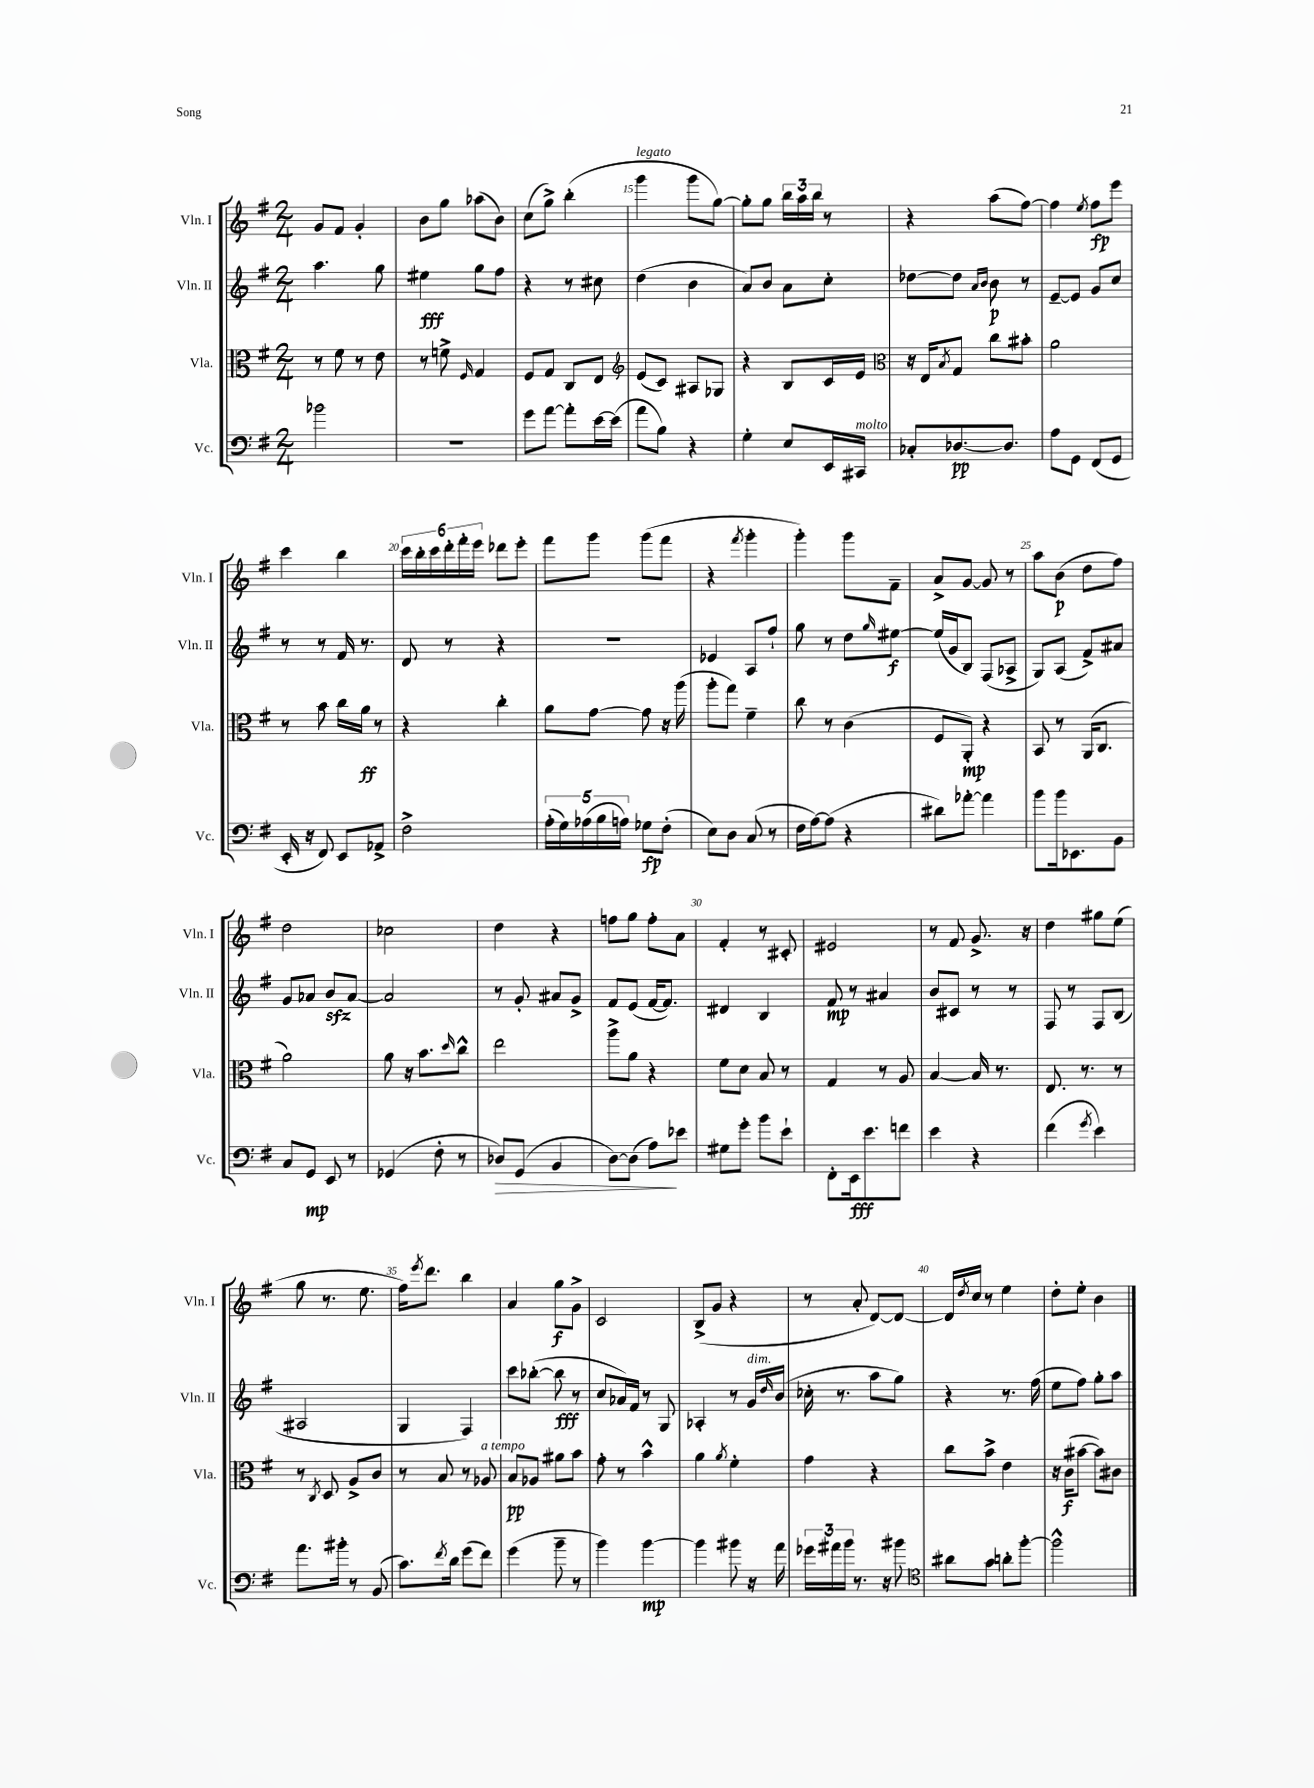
<<
\new StaffGroup <<
\new Staff = "s0" \with { instrumentName = "Vln. I" shortInstrumentName = "Vln. I" } {
    \clef treble \key g \major \numericTimeSignature \time 2/4
    g'8 fis'8 g'4-. |
    b'8 g''8 aes''8( b'8) |
    c''8( g''8->) b''4-.( |
    g'''4^\markup { \italic "legato" } g'''8 g''8~) |
    g''8-. g''8 \tuplet 3/2 { b''16 a''16 b''16 } r8 |
    r4 a''8( fis''8~) |
    fis''4 \acciaccatura { e''8 } fis''8\fp e'''8 |
    c'''4 b''4 |
    \tuplet 6/4 { c'''16 b''16-. c'''16 d'''16-. fis'''16-. e'''16 } des'''8 e'''8-. |
    fis'''8 g'''8 g'''8( fis'''8 |
    r4 \acciaccatura { fis'''8 } g'''4-. |
    g'''4-.) g'''8 fis'8-- |
    a'8-> g'8~ g'8 r8 |
    a''8 b'8\p( d''8 fis''8) |
    d''2 |
    ces''2 |
    d''4 r4 |
    f''8 g''8 f''8-. a'8 |
    fis'4-. r8 cis'8-. |
    eis'2 |
    r8 fis'8 g'8.-> r16 |
    d''4 gis''8 e''8( |
    g''8 r8. e''8. |
    fis''16) \acciaccatura { e'''8 } d'''8. b''4 |
    a'4 g''8\f g'8-> |
    c'2 |
    b8->( g'8 r4 |
    r8 a'8-. d'8~) d'8~ |
    d'16 \acciaccatura { d''8 } c''16 r8 e''4 |
    d''8-. e''8-. b'4 \bar "|." |
}
\new Staff = "s1" \with { instrumentName = "Vln. II" shortInstrumentName = "Vln. II" } {
    \clef treble \key g \major \numericTimeSignature \time 2/4
    a''4. g''8 |
    eis''4\fff g''8 fis''8 |
    r4 r8 cis''8 |
    d''4( b'4 |
    a'8) b'8 a'8 c''8-. |
    des''8~ des''8 \grace { a'16 b'16 } b'8\p r8 |
    e'8~-- e'8 g'8 c''8 |
    r8 r8 fis'16 r8. |
    d'8 r8 r4 |
    R2 |
    ees'4 a8 fis''8-! |
    g''8 r8 d''8 \grace { g''16 } eis''8~\f |
    eis''16( g'16 b8) fis8( aes8-> |
    g8) a8( fis'8->) ais'8 |
    g'8 aes'8 b'8\sfz aes'8~ |
    aes'2 |
    r8 g'8-. ais'8 g'8-> |
    fis'8 e'8( fis'16~ fis'8.) |
    dis'4 b4 |
    fis'8\mp r8 ais'4 |
    b'8 cis'8 r8 r8 |
    fis8 r8 fis8 b8( |
    ais2 |
    g4 fis4) |
    c'''8 bes''8~-.( bes''8\fff r8 |
    c''8 aes'16) fis'16 r8 g8 |
    aes4-. r8 g'16^\markup { \italic "dim." } \grace { d''16 } b'16( |
    ces''16-. r8. a''8 g''8) |
    r4 r8. fis''16( |
    e''8 fis''8) g''8-. a''8 \bar "|." |
}
\new Staff = "s2" \with { instrumentName = "Vla." shortInstrumentName = "Vla." } {
    \clef alto \key g \major \numericTimeSignature \time 2/4
    r8 fis'8 r8 e'8 |
    r8 f'8-> \grace { fis16 } g4 |
    fis8 g8 c8 e8 |
    \clef treble e'8( c'8) ais8 ges8 |
    r4 b8 c'16 e'16 |
    \clef alto r16 e16 \acciaccatura { b8 } g8 c''8 bis'8-. |
    a'2 |
    r8 b'8 c''16 a'16\ff r8 |
    r4 c''4-. |
    a'8 g'8~ g'8 r16 a''16( |
    a''8-. g''8) fis'4-- |
    c''8 r8 c'4( |
    fis8 a,8-.\mp) r4 |
    b,8 r8 a,16( c8. |
    a'2) |
    a'8 r16 b'8. \grace { d''16 } c''8-^ |
    e''2 |
    a''8-> a'8 r4 |
    fis'8 d'8 b8 r8 |
    g4 r8 a8 |
    b4~ b16 r8. |
    e8. r8. r8 |
    r8 \acciaccatura { c8 } d8 a8-> c'8 |
    r8 b8 r8 aes8^\markup { \italic "a tempo" } |
    b8\pp aes8 ais'8 b'8 |
    g'8-. r8 b'4-^ |
    a'4 \acciaccatura { a'8 } fis'4-. |
    g'4 r4 |
    c''8 b'8-> e'4 |
    r16 c'16\f( bis'8~ bis'8) cis'8 \bar "|." |
}
\new Staff = "s3" \with { instrumentName = "Vc." shortInstrumentName = "Vc." } {
    \clef bass \key g \major \numericTimeSignature \time 2/4
    bes'2 |
    R2 |
    g'8 a'8~ a'8-. e'16~ e'16( |
    a'8 b8) r4 |
    g4-. e8 e,16 cis,16^\markup { \italic "molto" } |
    ces8-. des8.~\pp des8. |
    a8 g,8 fis,8( g,8 |
    e,16-. r16 fis,8) e,8 aes,8-> |
    fis2-> |
    \tuplet 5/4 { a16-.( g16) aes16( b16 a16) } ges8\fp fis8-.( |
    e8) d8 c8( r8 |
    fis16 a16~) a8( r4 |
    dis'8) aes'8~-. aes'4 |
    b'8 b'16 ees,8. b,8 |
    c8 g,8\mp e,8 r8 |
    ges,4( fis8-. r8 |
    des8\>) g,8( b,4 |
    d8~) d8( a8\!) ees'8 |
    gis8 g'8-. b'8 e'8-! |
    fis,8-. e,16\fff e'8. f'8 |
    e'4 r4 |
    fis'4( \acciaccatura { g'8 } e'4) |
    a'8. bis'16-. r8 b,8( |
    c'8.) \acciaccatura { fis'8 } d'16 g'8( fis'8) |
    g'4( b'8-- r8 |
    b'4) b'4~\mp |
    b'4 bis'8 r16 a'16 |
    \tuplet 3/2 { ges'16 ais'16 b'16 } r8. r16 bis'8 |
    \clef tenor ais'8 g'8 a'8-. fis''8~-. |
    fis''2-^ \bar "|." |
}
>>
>>
\layout { \context { \Score currentBarNumber = #12 \override BarNumber.break-visibility = ##(#f #t #t) barNumberVisibility = #(every-nth-bar-number-visible 5) } }
